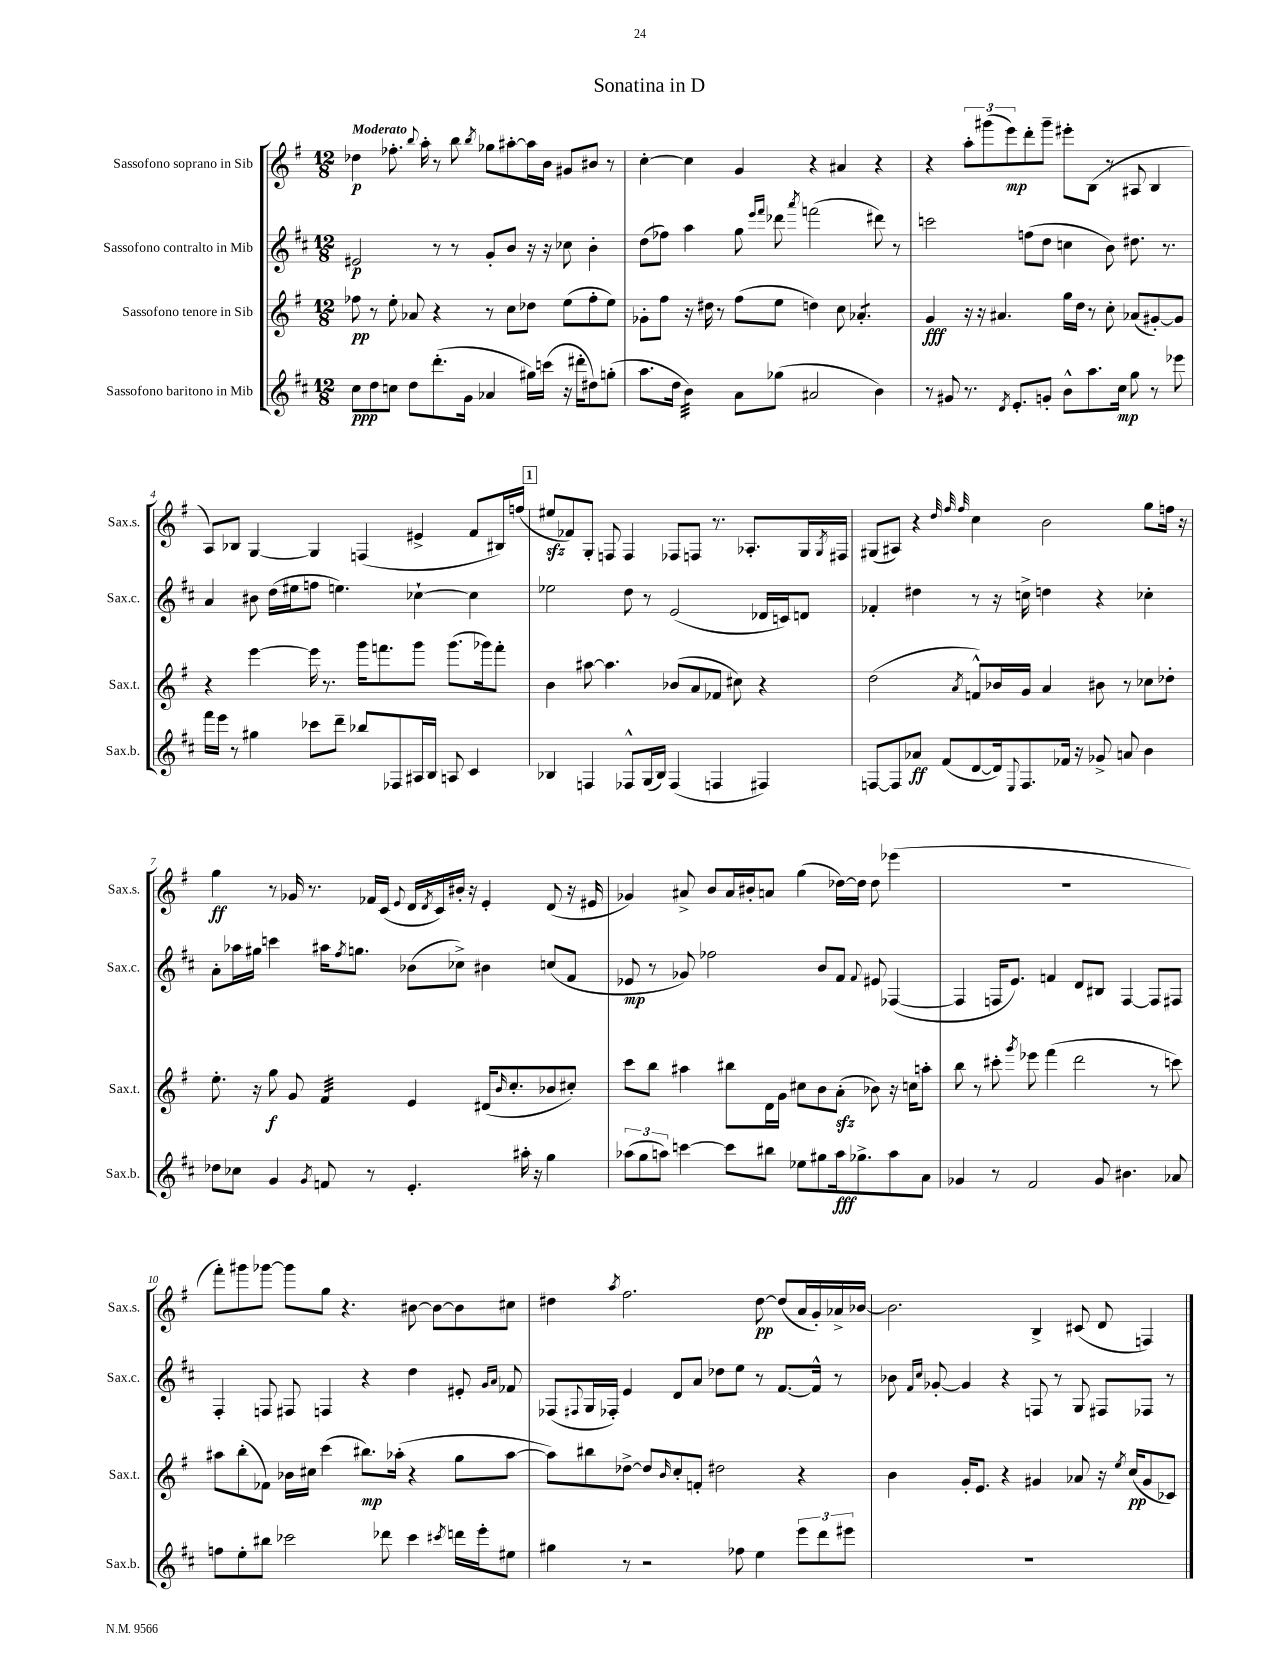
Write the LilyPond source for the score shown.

\header { title = "Sonatina in D" }
<<
\new StaffGroup <<
\new Staff = "s0" \with { instrumentName = "Sassofono soprano in Sib" shortInstrumentName = "Sax.s." } {
    \clef treble \key g \major \numericTimeSignature \time 12/8 \tempo "Moderato"
    des''4\p fes''8.-. \appoggiatura { b''8 } a''16-. r8 b''8 \acciaccatura { b''8 } ges''8 ais''8~-. ais''16 b'16 gis'8 bis'8 r8 |
    c''4~-. c''4 g'4 r4 ais'4 r4 |
    r4 \tuplet 3/2 { a''8-. gis'''8( e'''8\mp) } d'''8-. gis'''8-- eis'''8-. b8( r8 ais8 b4 |
    a8) bes8 g4~ g4 f4( eis'4-> fis'8 bis16) f''16( |
    \mark \markup { \box "1" } eis''8\sfz fes'8) g8-. f8 f4 fes8 f8 r8. aes8.-. g16 \acciaccatura { g8 } fis16 |
    gis8( ais8) r4 \grace { d''32 fis''32 fis''32 } c''4 b'2 g''8 f''16 r16 |
    g''4\ff r8 ges'16 r8. fes'16 c'16( \appoggiatura { e'8 } d'16 \acciaccatura { d'8 } c'16) bis'16-. r16 e'4-. d'8( r16 eis'16 |
    ges'4) ais'8-> b'8 ais'16 bis'16-. a'8 g''4( des''16~) des''16 des''8 ees'''4( |
    R1. |
    fis'''8-.) gis'''8 ges'''8~ ges'''8 g''8 r4. bis'8~ bis'8~ bis'8 cis''8 |
    dis''4 \acciaccatura { a''8 } fis''2. dis''8~\pp dis''8( a'16 g'16-.) aes'16-> bes'16~ |
    bes'2. b4-> cis'8( d'8 f4) \bar "|." |
}
\new Staff = "s1" \with { instrumentName = "Sassofono contralto in Mib" shortInstrumentName = "Sax.c." } {
    \clef treble \key d \major \numericTimeSignature \time 12/8
    eis'2\p r8 r8 g'8-. b'8 r16 r16 ces''8 b'4-. |
    d''8( fes''8) a''4 g''8 \grace { e'''16 fis'''16 } des'''8 \acciaccatura { a'''8 } f'''2( dis'''8) r8 |
    c'''2 f''8( d''8 c''4 b'8) dis''8. r8. |
    a'4 bis'8 d''16( eis''16 f''8 e''4.) ces''4~-! ces''4 |
    \mark \markup { \box "1" } ees''2 d''8 r8 e'2( des'16 c'16) d'8 |
    fes'4-. dis''4 r8 r16 c''16-> d''4 r4 ces''4-. |
    a'8-. aes''16 gis''16 c'''4 ais''16 \acciaccatura { fis''8 } g''8. bes'8( ces''8->) bis'4 c''8( fis'8 |
    ees'8\mp r8 ges'8) fes''2 b'8 fis'8 \appoggiatura { fis'8 } eis'8 fes4~( |
    fes4 f16 e'8.) f'4 d'8 bis8 f4~ f8 fis8 |
    fis4-. f8 fis8 f4 r4 d''4 eis'8-. \grace { g'16 a'16 } fes'8 |
    fes8( \appoggiatura { fis8 } g16 fes16-.) e'4 d'8 a'8 des''8 e''8 r8 fis'8.~ fis'16-^ r8 |
    bes'8 \grace { fis'16 cis''16 } ges'8~-. ges'4 r4 f8 r8 g8 fis8 fes8 r8 \bar "|." |
}
\new Staff = "s2" \with { instrumentName = "Sassofono tenore in Sib" shortInstrumentName = "Sax.t." } {
    \clef treble \key g \major \numericTimeSignature \time 12/8
    fes''8\pp r8 e''8-. aes'8 r4 r8 c''8 des''8 e''8( fes''8-. e''8) |
    ges'8-. fis''8 r16 dis''16 r8 fis''8( e''8 d''4) c''8 aes'4.:8-. |
    g'4\fff r16 r16 ais'4. g''16 d''16 r8 c''8-. aes'8( gis'8~-.) gis'8 |
    r4 e'''4~ e'''16 r8. g'''16 f'''8. g'''8 g'''8.( ges'''16) f'''8-. |
    \mark \markup { \box "1" } b'4 ais''8~ ais''4. bes'8( a'8 fes'8 cis''8) r4 |
    d''2( \acciaccatura { a'8 } f'8-^) bes'16 g'16 a'4 bis'8 r8 ces''8 des''8-. |
    e''8.-. r16 g''8\f g'8 fis'4:32 e'4 dis'16( \grace { b'16 } c''8.-. bes'8 cis''8-.) |
    c'''8 b''8 ais''4 bis''8 d'16 g'16 cis''8 b'8 a'8-.\sfz( bes'8) r16 c''16 a''8-. |
    b''8 r8 cis'''8-. \acciaccatura { g'''8 } ees'''8 fis'''4( d'''2 r8 c'''8) |
    ais''8 b''8-.( fes'8) bes'16 cis''16 c'''4( bis''8.\mp) aes''16-.( r4 g''8 aes''8~ |
    aes''8) bis''8 des''8~-> des''8 \grace { b'16 } c''8-. f'8-. dis''2 r4 |
    b'4 g'16-. e'8. r4 gis'4 aes'8 r16 \acciaccatura { e''8 } c''16\pp( gis'8 ces'8) \bar "|." |
}
\new Staff = "s3" \with { instrumentName = "Sassofono baritono in Mib" shortInstrumentName = "Sax.b." } {
    \clef treble \key d \major \numericTimeSignature \time 12/8
    cis''8\ppp d''8 c''8 d''8 d'''8.-.( g'16 aes'4 gis''16) c'''16( r16 dis'''16-. dis''8) g''8-.( |
    a''8. d''16 b'4:32) a'8 ges''8( ais'2 b'4) |
    r8 gis'8 r8. \acciaccatura { d'8 } e'8.-. g'8-. b'8-^ a''8. cis''16\mp g''8 r8 ees'''8 |
    fis'''16 e'''16 r8 gis''4 ces'''8 d'''8-- bes''8 fes8 ais16 b16 a8 cis'4 |
    \mark \markup { \box "1" } bes4 f4 fes8-^ g16( bes16) fes4( f4 fis4) |
    f8~ f8 aes'8\ff fis'8( d'8~ d'16) \appoggiatura { e8 } f8. fes'16 r16 ges'8-> a'8 b'4 |
    des''8 ces''8 g'4 \acciaccatura { g'8 } f'8 r8 e'4.-. ais''16-. r16 g''4 |
    \tuplet 3/2 { aes''8( g''8 a''8) } c'''4~ c'''8 bis''8 ees''8 gis''8 a''16\fff ges''8.-> a''8 a'8 |
    ges'4 r8 fis'2 ges'8 bis'4. aes'8 |
    f''8 e''8-. bis''8 ces'''2 des'''8 ces'''4 \acciaccatura { cis'''8 } d'''16 e'''16-. eis''8 |
    gis''4 r8 r2 fes''8 e''4 \tuplet 3/2 { e'''8 d'''8 eis'''8 } |
    R1. \bar "|." |
}
>>
>>
